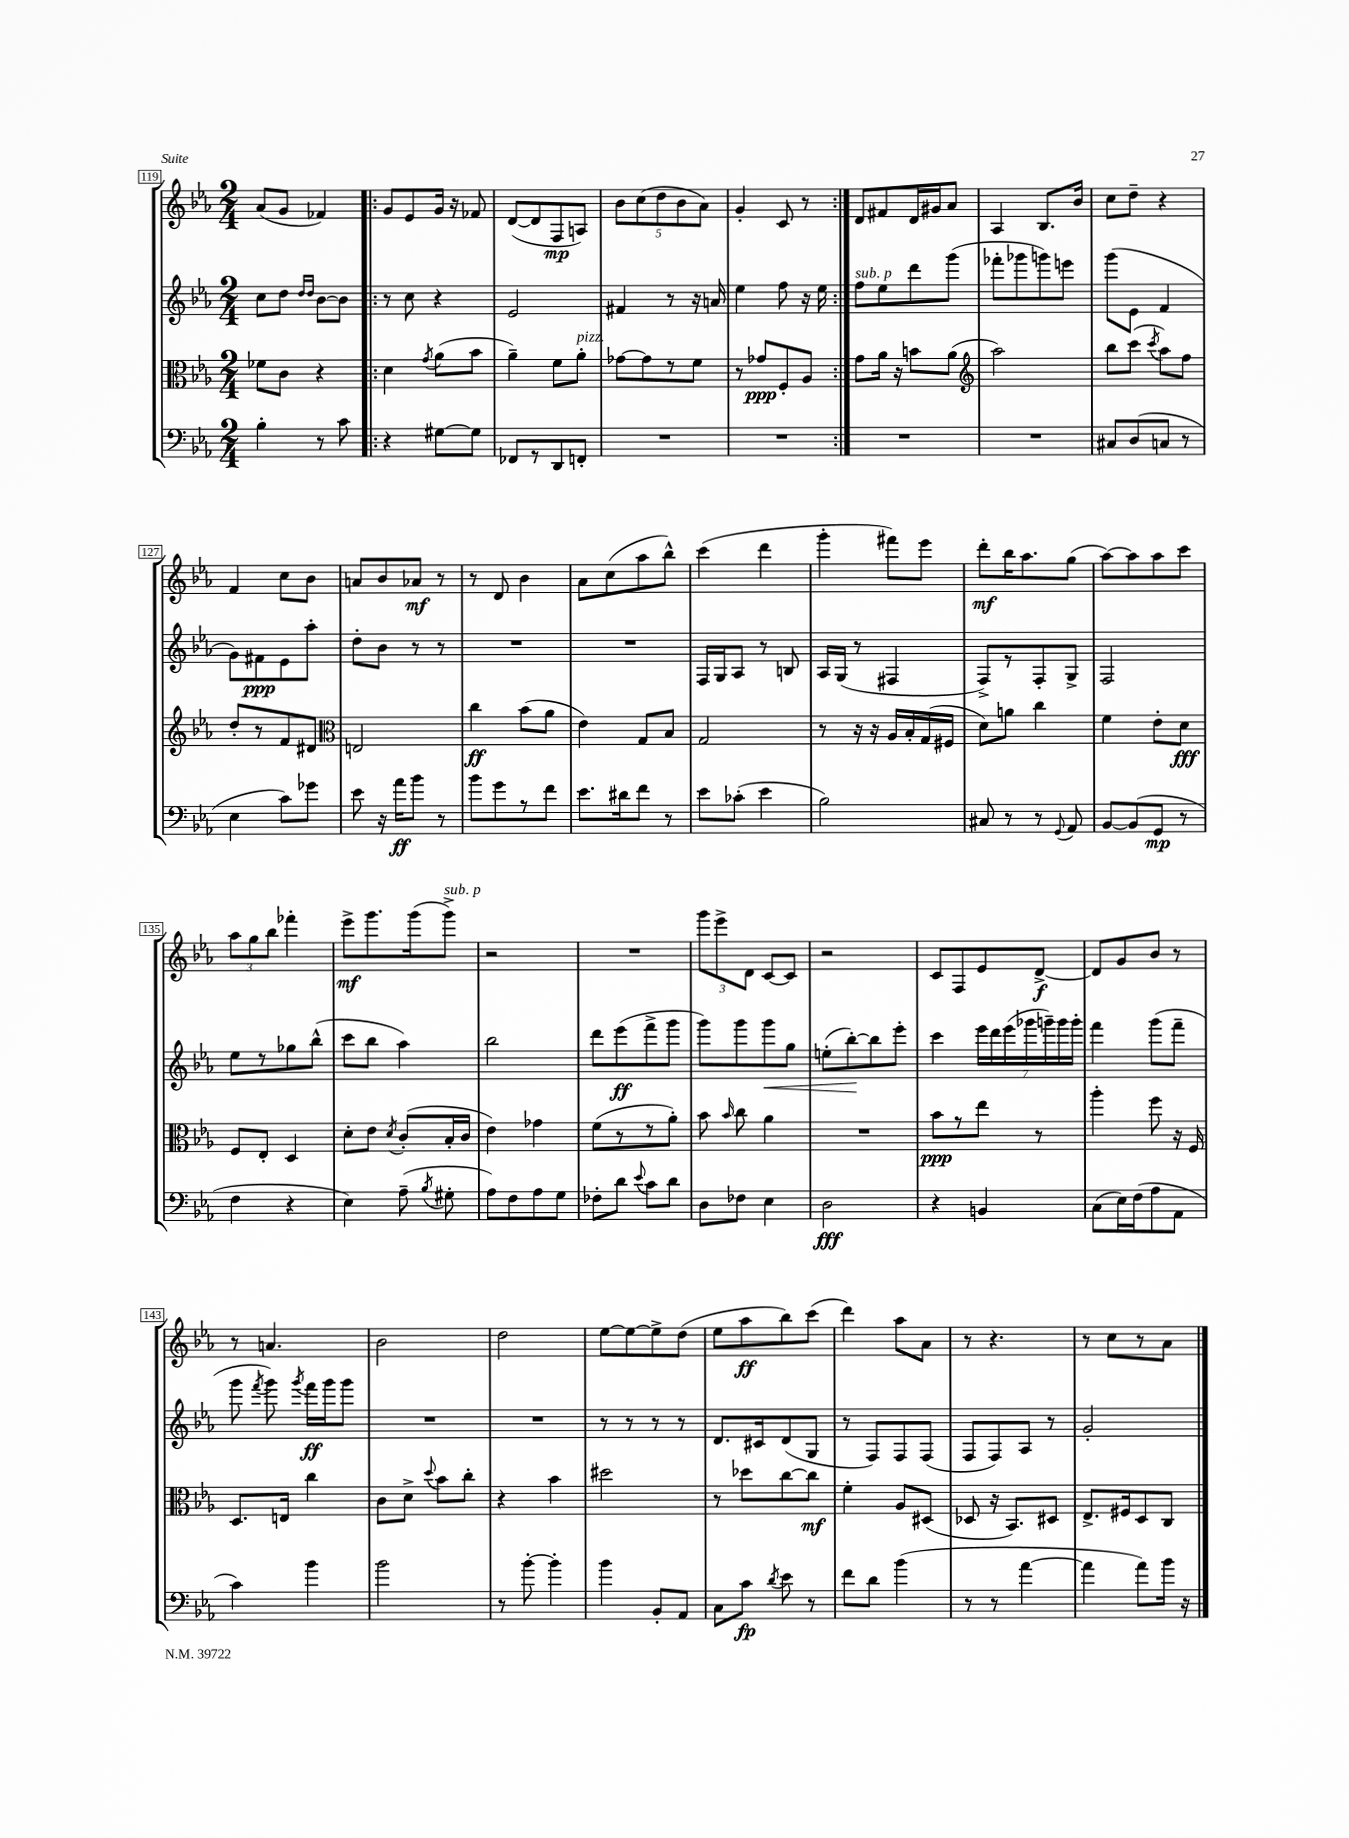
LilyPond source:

<<
\new StaffGroup <<
\new Staff = "s0" {
    \clef treble \key ees \major \numericTimeSignature \time 2/4
    \autoBeamOff aes'8[( g'8] fes'4) |
    \repeat volta 2 { g'8[ ees'8 g'16] r16 fes'8 |
    d'8[~( d'8 f8\mp a8]) |
    \tuplet 5/4 { bes'8[ c''8( d''8 bes'8 aes'8]) } |
    g'4-. c'8 r8 | }
    d'8[ fis'8 d'16 gis'16 aes'8] |
    aes4 bes8.[ bes'16] |
    c''8[ d''8]-- r4 |
    f'4 c''8[ bes'8] |
    a'8[ bes'8 aes'8]\mf r8 |
    r8 d'8 bes'4 |
    aes'8[ c''8( aes''8 bes''8]-^) |
    c'''4( d'''4 |
    g'''4-. fis'''8[) ees'''8] |
    d'''8[-.\mf bes''16 aes''8. g''8]( |
    aes''8[~) aes''8 aes''8 c'''8] |
    \tuplet 3/2 { aes''8[ g''8 bes''8] } fes'''4-. |
    ees'''8[->\mf g'''8. g'''16( g'''8]->^\markup { \italic "sub. p" }) |
    r2 |
    R2 |
    \tuplet 3/2 { g'''8[ ees'''8-> d'8] } c'8[~ c'8] |
    r2 |
    c'8[ f8 ees'8 d'8]~->\f |
    d'8[ g'8 bes'8] r8 |
    r8 a'4. |
    bes'2 |
    d''2 |
    ees''8[~ ees''8~ ees''8-> d''8]( |
    ees''8[ aes''8\ff bes''8) c'''8]( |
    d'''4) aes''8[ aes'8] |
    r8 r4. |
    r8 c''8[ r8 aes'8] \bar "|." |
}
\new Staff = "s1" {
    \clef treble \key ees \major \numericTimeSignature \time 2/4
    \autoBeamOff c''8[ d''8] \grace { d''16[ d''16] } bes'8[~ bes'8] |
    \repeat volta 2 { r8 c''8 r4 |
    ees'2 |
    fis'4 r8 r16 a'16 |
    ees''4 f''8 r16 ees''16 | }
    f''8[^\markup { \italic "sub. p" } ees''8 d'''8 g'''8]( |
    fes'''8[-. ges'''8 g'''8) e'''8] |
    g'''8[( ees'8] f'4 |
    g'8[) fis'8\ppp ees'8 aes''8]-. |
    d''8[-. bes'8] r8 r8 |
    R2 |
    R2 |
    f16[ g16 aes8] r8 b8 |
    aes16[ g16]( r8 fis4 |
    f8[->) r8 f8-. g8]-> |
    f2 |
    ees''8[ r8 ges''8 bes''8]-^( |
    c'''8[ bes''8] aes''4) |
    bes''2 |
    d'''8[ ees'''8\ff( f'''8-> g'''8] |
    g'''8[) g'''8 g'''8\< g''8] |
    e''8[-.( bes''8~-.\!) bes''8 ees'''8]-. |
    c'''4 \tuplet 7/4 { ees'''16[ d'''16 ees'''16( ges'''16 g'''16--) g'''16 g'''16]-. } |
    f'''4 g'''8[( f'''8]-- |
    g'''8 \acciaccatura { f'''8 } g'''8) \acciaccatura { g'''8 } f'''16[\ff g'''16 g'''8] |
    R2 |
    R2 |
    r8 r8 r8 r8 |
    d'8.[ cis'16 d'8( g8] |
    r8 f8[) f8 f8]( |
    f8[ f8) aes8] r8 |
    g'2-. \bar "|." |
}
\new Staff = "s2" {
    \clef alto \key ees \major \numericTimeSignature \time 2/4
    \autoBeamOff fes'8[ c'8] r4 |
    \repeat volta 2 { d'4 \acciaccatura { g'8 } aes'8[( bes'8] |
    aes'4--) f'8[ aes'8]-.^\markup { \italic "pizz." } |
    ges'8[~ ges'8 r8 f'8] |
    r8 ges'8[\ppp f8-. aes8] | }
    g'8[ aes'16] r16 b'8[ aes'8]( |
    \clef treble aes''2) |
    bes''8[ c'''8]( \acciaccatura { c'''8 } aes''8[) f''8] |
    d''8[-. r8 f'8 dis'8] |
    \clef alto e2 |
    c''4\ff bes'8[( aes'8] |
    ees'4) g8[ bes8] |
    g2 |
    r8 r16 r16 aes16[ bes16-. g16( fis16] |
    d'8[) a'8] c''4 |
    f'4 ees'8[-. d'8]\fff |
    f8[ ees8]-. d4 |
    d'8[-. ees'8] \acciaccatura { d'8 } c'8[-.( bes16-. c'16] |
    ees'4) ges'4 |
    f'8[( r8 r8 aes'8]-.) |
    bes'8 \grace { bes'16 } c''8 aes'4 |
    R2 |
    bes'8[\ppp r8 ees''8] r8 |
    aes''4-. f''8 r16 f16 |
    d8.[ e16] c''4 |
    c'8[ d'8]-> \appoggiatura { d''8 } bes'8[ c''8]-. |
    r4 bes'4 |
    dis''2 |
    r8 des''8[ c''8~ c''8]\mf |
    f'4-. aes8[ dis8]( |
    des8 r16 bes,8.[) dis8] |
    ees8.[-> fis16 d8 c8] \bar "|." |
}
\new Staff = "s3" {
    \clef bass \key ees \major \numericTimeSignature \time 2/4
    \autoBeamOff bes4-. r8 c'8 |
    \repeat volta 2 { r4 gis8[~ gis8] |
    fes,8[ r8 d,8 f,8]-. |
    R2 |
    R2 | }
    R2 |
    R2 |
    cis8[ d8( c8] r8 |
    ees4 c'8[) ges'8] |
    ees'8 r16 aes'16[\ff bes'8] r8 |
    bes'8[ g'8 r8 f'8] |
    ees'8.[ dis'16 f'8] r8 |
    ees'8[ ces'8]-.( ees'4 |
    bes2) |
    cis8 r8 r8 \appoggiatura { g,8 } aes,8 |
    bes,8[~ bes,8( g,8]\mp r8 |
    f4 r4 |
    ees4) aes8--( \acciaccatura { bes8 } gis8-. |
    aes8[) f8 aes8 g8] |
    fes8[-. d'8] \appoggiatura { ees'8 } c'8[ d'8] |
    d8[ fes8] ees4 |
    d2\fff |
    r4 b,4 |
    c8[( ees16) f16( aes8 aes,8] |
    c'4) bes'4 |
    bes'2 |
    r8 bes'8~-. bes'4-. |
    bes'4 bes,8[-. aes,8] |
    c8[ c'8]\fp \acciaccatura { d'8 } ees'8 r8 |
    f'8[ d'8] bes'4( |
    r8 r8 aes'4~ |
    aes'4 aes'8[) bes'16] r16 \bar "|." |
}
>>
>>
\layout { \context { \Score currentBarNumber = #119 \override BarNumber.stencil = #(make-stencil-boxer 0.1 0.3 ly:text-interface::print) } }
